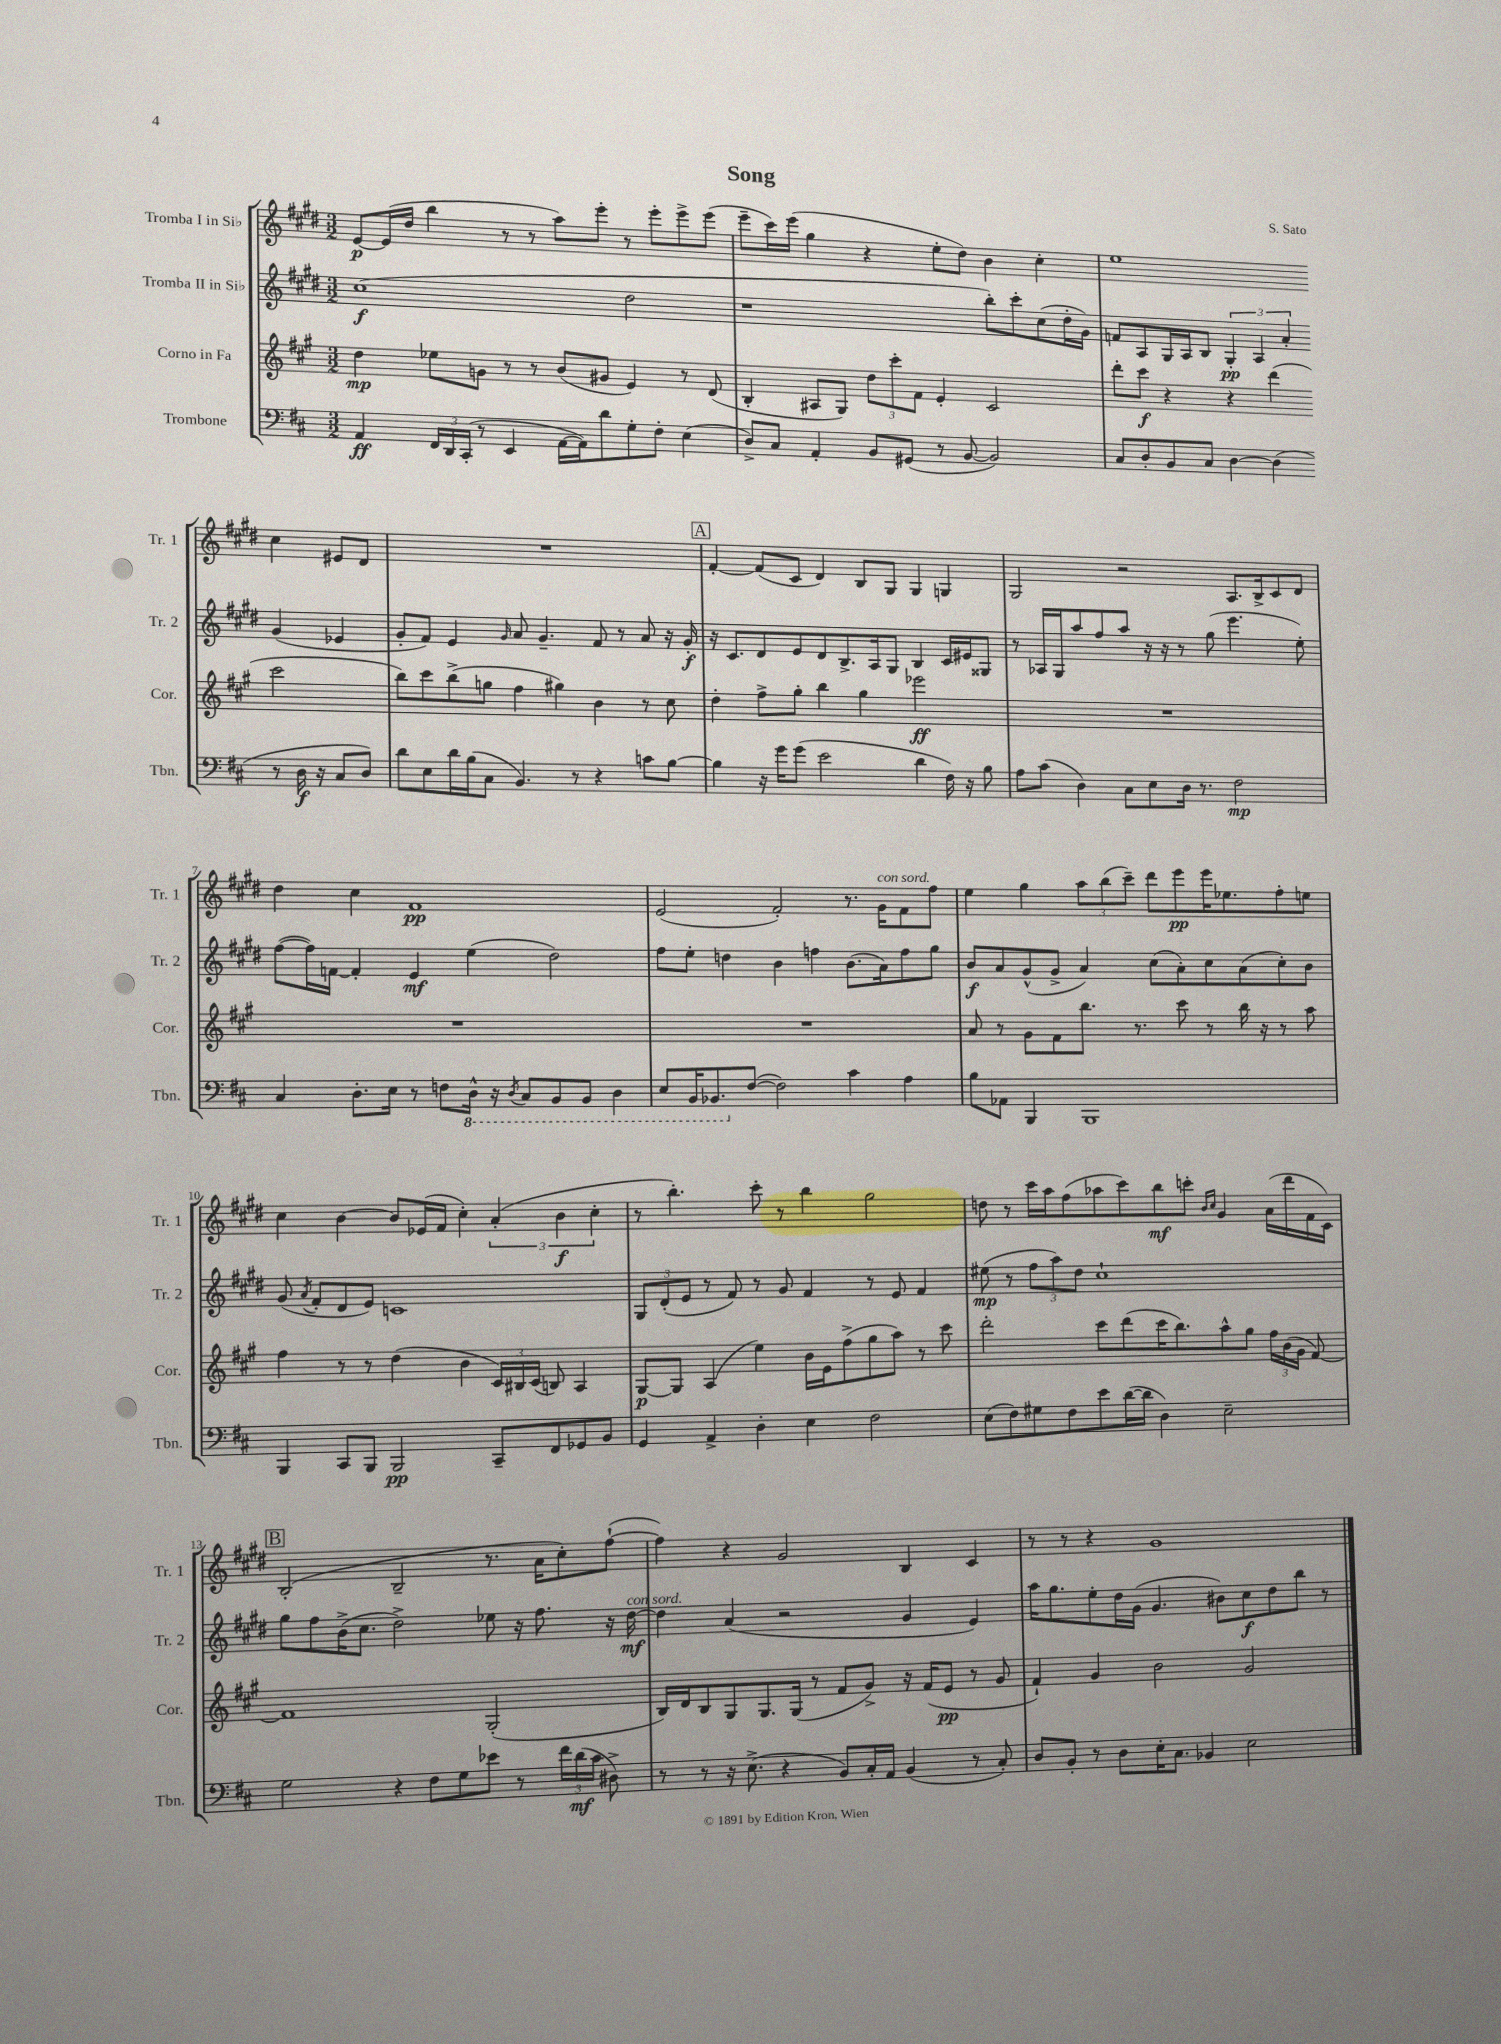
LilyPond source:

\header { title = "Song" composer = "S. Sato" }
<<
\new StaffGroup <<
\new Staff = "s0" \with { instrumentName = "Tromba I in Sib" shortInstrumentName = "Tr. 1" } {
    \clef treble \key e \major \numericTimeSignature \time 3/2
    \autoBeamOff e'8[~\p e'16( dis''16] b''4 r8 r8 a''8[) e'''8]-. r8 e'''8[-. e'''8-> e'''8]( |
    e'''8[-- cis'''16) e'''16]( gis''4 r4 e''8[-. dis''8]) b'4 cis''4-. |
    e''1 cis''4 eis'8[ dis'8] |
    R1. |
    \mark \markup { \box "A" } fis'4~-. fis'8[( cis'8] dis'4) b8[ gis8] gis4 g4 |
    gis2 r2 a8.[ b16-> cis'8 dis'8] |
    dis''4 cis''4 fis'1\pp |
    e'2( fis'2-.) r8. gis'16[^\markup { \italic "con sord." } fis'8 fis''8] |
    e''4 gis''4 \tuplet 3/2 { a''8[ b''8( cis'''8]--) } dis'''8[ e'''8\pp e'''16 ees''8. fis''8-. e''8] |
    cis''4 b'4~ b'8[ ees'16( fis'16] cis''4-.) \tuplet 3/2 { a'4-.( b'4\f cis''4-. } |
    r8 b''4.-.) cis'''8-. r8 b''4 gis''2 |
    d''8 r8 cis'''16[ a''16 fis''8( aes''8 cis'''8) b''8\mf c'''8]-. \grace { b'16[ cis''16] } gis'4 a'16[( dis'''16 fis'16 cis'16]) |
    \mark \markup { \box "B" } b2-.( b2-- r8. a'16[ cis''8-.) fis''8]~-!( |
    fis''4) r4 gis'2 b4 cis'4 |
    r8 r8 r4 gis'1 \bar "|." |
}
\new Staff = "s1" \with { instrumentName = "Tromba II in Sib" shortInstrumentName = "Tr. 2" } {
    \clef treble \key e \major \numericTimeSignature \time 3/2
    \autoBeamOff cis''1\f( dis''2 |
    r1 b''8[-.) cis'''8-. cis''8( dis''16-. gis'16]) |
    f'8[ a8 gis16 a16 b8] \tuplet 3/2 { gis4-.\pp a4 a'4-. } gis'4( ees'4 |
    gis'8[-. fis'8]) e'4 \grace { gis'16 } a'8 gis'4.-- fis'8 r8 a'8 r16 gis'16-.\f |
    \mark \markup { \box "A" } r16 cis'8.[ dis'8 e'8 dis'8 b8.-> a16 gis8] b4 cis'16[ eis'16 gisis8] |
    r8 aes16[ gis16 a''8 fis''8 a''8] r16 r16 r8 gis''8( e'''4. e''8-.) |
    fis''8[~( fis''16) f'16]~ f'4-. e'4\mf e''4( dis''2) |
    fis''8[ e''8]-. d''4 b'4 f''4 b'8.[( a'16) f''8 gis''8] |
    b'8[\f a'8 gis'8-^( gis'8]-> a'4) cis''8[( a'8-.) cis''8 a'8( cis''8-.) b'8] |
    gis'8( \acciaccatura { a'8 } fis'8[-. dis'8 e'8]) c'1 |
    \tuplet 3/2 { gis8[ dis'8-.( e'8] } r8 fis'8) r8 gis'8 fis'4 r8 e'8 fis'4 |
    eis''8\mp( r8 \tuplet 3/2 { fis''8[ a''8) dis''8] } cis''1-! |
    \mark \markup { \box "B" } gis''8[ fis''8 b'16->( cis''8.] dis''2->) ees''8 r16 fis''8. r16 dis''16~\mf^\markup { \italic "con sord." } |
    dis''4 a'4( r2 gis'4 e'4) |
    a''16[ gis''8. e''8-. dis''16 gis'16]( gis'4. bis'8[) cis''8\f dis''8 b''8] r8 \bar "|." |
}
\new Staff = "s2" \with { instrumentName = "Corno in Fa" shortInstrumentName = "Cor." } {
    \clef treble \key a \major \numericTimeSignature \time 3/2
    \autoBeamOff d''4\mp ees''8[ g'8] r8 r8 b'8[( gis'8] e'4) r8 d'8( |
    b4-. ais8[ gis8]) \tuplet 3/2 { d''8[ cis'''8-. fis'8] } e'4-. cis'2 |
    d'''8[-. cis'''8]\f r4 r4 d'''4( cis'''2 |
    b''8[) cis'''8 b''8->( g''8] fis''4 gis''4) b'4 r8 cis''8 |
    \mark \markup { \box "A" } d''4-. fis''8[-> gis''8]-. b''4 gis''4 ees'''2\ff |
    R1. |
    R1. |
    R1. |
    a'8 r8 gis'8[ fis'8 b''8.] r8. cis'''8 r8 b''16 r16 r8 a''8 |
    fis''4 r8 r8 d''4( b'4 \tuplet 3/2 { cis'16[) bis16 cis'16]( } b8) a4 |
    gis8[~\p gis8] a4( e''4) b'16[ e'16 fis''8->( gis''8 a''8]) r8 cis'''8 |
    d'''2-. cis'''8[ d'''8( cis'''16 b''8.) a''8-^ gis''8] \tuplet 3/2 { fis''16[ b'16( gis'16] } fis'8~) |
    \mark \markup { \box "B" } fis'1 gis2-.( |
    b16[) d'16 b8 gis8 gis8. gis16]( r8 fis'8[ gis'8]->) r16 fis'16[( e'8]\pp r8 gis'8 |
    fis'4-!) gis'4 b'2 gis'2 \bar "|." |
}
\new Staff = "s3" \with { instrumentName = "Trombone" shortInstrumentName = "Tbn." } {
    \clef bass \key d \major \numericTimeSignature \time 3/2
    \autoBeamOff a,4\ff \tuplet 3/2 { fis,16[ d,16 cis,16]-.( } r8 e,4 a,16[~ a,16) d'8 g8-. fis8]-. e4( |
    d8[->) cis8] a,4-. b,8[ gis,8]( r8 b,8~ b,2) |
    cis8[ d8-. b,8 cis8] d4~ d4( r8 d16\f r16 cis8[ d8]) |
    d'8[ e8 d'16 b16( cis8] b,4.) r8 r4 c'8[ b8]~ |
    \mark \markup { \box "A" } b4 r16 g'16[ g'8]( e'2 d'4 fis16) r16 b8 |
    a8[ cis'8]( d4) cis8[ e8 d16] r8. fis2\mp |
    cis4 d8.[-. e16] r8 f8[ \ottava #-1 d,16]-^ r16 \acciaccatura { d,8 } cis,8[ b,,8 b,,8] d,4 |
    e,8[ b,,16 bes,,8. \ottava #0 fis8]~( fis2) cis'4 a4 |
    b8[ aes,8] b,,4 b,,1 |
    b,,4 cis,8[ b,,8] b,,2\pp cis,8[-- fis,8 ges,8 b,8] |
    g,4 a,4-> d4-. e4 fis2 |
    e8[( fis8) gis8 fis8 e'8 d'16~( d'16] d4) e2-- |
    \mark \markup { \box "B" } g2 r4 fis8[ g8 ees'8] r8 \tuplet 3/2 { fis'16[ d'16\mf( cis'16] } dis8->) |
    r8 r8 r16 e8.->( r4 b,8[) cis16-. a,16] b,4( r8 cis8-.) |
    d8[ b,8]-. r8 d8[ e16-. cis8.] bes,4 e2 \bar "|." |
}
>>
>>
